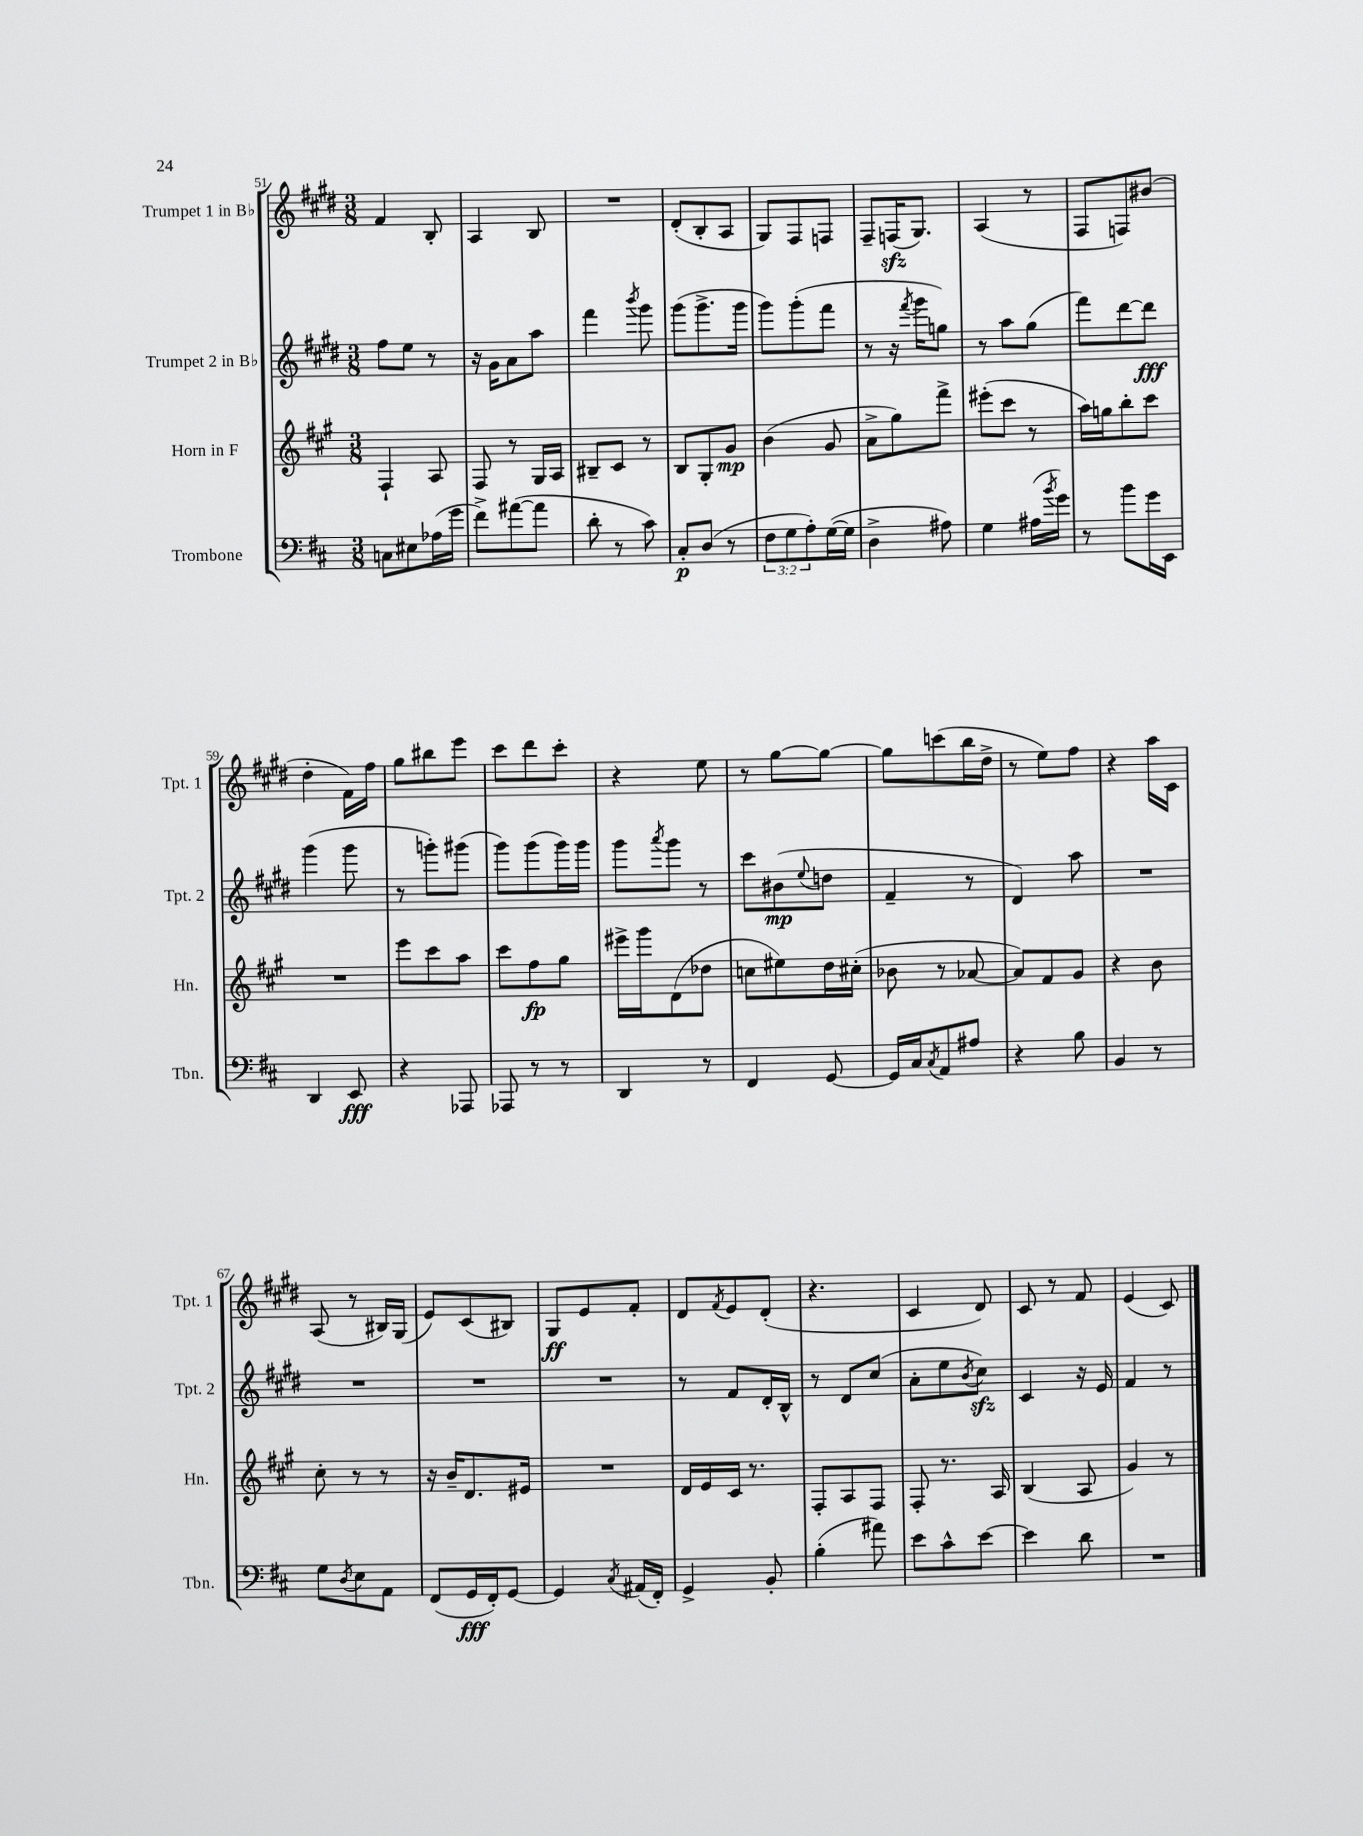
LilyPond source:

<<
\new StaffGroup <<
\new Staff = "s0" \with { instrumentName = "Trumpet 1 in Bb" shortInstrumentName = "Tpt. 1" } {
    \clef treble \key e \major \numericTimeSignature \time 3/8
    fis'4 b8-. |
    a4 b8 |
    R4. |
    dis'8-.( b8-. a8 |
    gis8) fis8 f8 |
    fis8-- f16\sfz( gis8.) |
    a4( r8 |
    fis8 f8) bis'8( |
    dis''4-. fis'16) fis''16 |
    gis''8 bis''8 e'''8 |
    cis'''8 dis'''8 cis'''8-. |
    r4 e''8 |
    r8 gis''8~ gis''8~ |
    gis''8 c'''8( b''16 dis''16-> |
    r8 e''8) fis''8 |
    r4 a''16 cis'16 |
    a8( r8 bis16) gis16( |
    e'8) cis'8( bis8) |
    gis8\ff e'8 fis'8-. |
    dis'8 \acciaccatura { fis'8 } e'8 dis'8-.( |
    r4. |
    cis'4 dis'8) |
    cis'8 r8 fis'8 |
    e'4( cis'8) \bar "|." |
}
\new Staff = "s1" \with { instrumentName = "Trumpet 2 in Bb" shortInstrumentName = "Tpt. 2" } {
    \clef treble \key e \major \numericTimeSignature \time 3/8
    fis''8 e''8 r8 |
    r16 gis'16 a'8 a''8 |
    fis'''4 \acciaccatura { b'''8 } gis'''8 |
    gis'''8( gis'''8.-> gis'''16 |
    gis'''8) gis'''8-.( fis'''8 |
    r8 r16 \acciaccatura { fis'''8 } gis'''16 g''8) |
    r8 a''8 gis''8( |
    fis'''8) dis'''8~ dis'''8\fff |
    gis'''4( gis'''8 |
    r8 g'''8-.) gis'''8( |
    gis'''8) gis'''8( gis'''16) gis'''16 |
    gis'''8 \acciaccatura { a'''8 } gis'''8 r8 |
    cis'''8 bis'8\mp( \appoggiatura { e''8 } d''8 |
    fis'4-- r8 |
    dis'4) a''8 |
    R4. |
    R4. |
    R4. |
    R4. |
    r8 fis'8 dis'16-. b16-^ |
    r8 dis'8 cis''8( |
    a'8-. e''8 \acciaccatura { b'8 } cis''8\sfz) |
    cis'4 r16 e'16 |
    fis'4 r8 \bar "|." |
}
\new Staff = "s2" \with { instrumentName = "Horn in F" shortInstrumentName = "Hn." } {
    \clef treble \key a \major \numericTimeSignature \time 3/8
    fis4-! a8 |
    fis8 r8 gis16 a16 |
    bis8-- cis'8 r8 |
    b8 gis8-. gis'8\mp |
    b'4( gis'8 |
    a'8-> gis''8) fis'''8-> |
    eis'''8-.( cis'''8 r8 |
    a''16) g''16 b''8-. cis'''8 |
    R4. |
    e'''8 cis'''8 a''8 |
    cis'''8 fis''8\fp gis''8 |
    eis'''16-> gis'''16 d'8( des''8 |
    c''8 eis''8) d''16 cis''16-.( |
    bes'8 r8 aes'8~ |
    aes'8) fis'8 gis'8 |
    r4 b'8 |
    cis''8-. r8 r8 |
    r16 b'16-- d'8. eis'16 |
    R4. |
    d'16 e'16 cis'16 r8. |
    fis8-. a8 fis8 |
    fis8-. r8. a16 |
    b4( a8 |
    gis'4) r8 \bar "|." |
}
\new Staff = "s3" \with { instrumentName = "Trombone" shortInstrumentName = "Tbn." } {
    \clef bass \key d \major \numericTimeSignature \time 3/8 \override Staff.TupletNumber.text = #tuplet-number::calc-fraction-text
    c8 eis8 aes16( g'16 |
    fis'8->) ais'8~( ais'8 |
    d'8-. r8 cis'8) |
    cis8-.\p d8( r8 |
    \tuplet 3/2 { fis8 g8 a8-.) } g16~( g16 |
    d4-> ais8) |
    g4 ais16( \acciaccatura { b'8 } g'16) |
    r8 b'8 g'16 e,16 |
    d,4 e,8\fff |
    r4 aes,,8 |
    aes,,8 r8 r8 |
    d,4 r8 |
    fis,4 g,8~ |
    g,16 cis16 \acciaccatura { cis8 } a,8 ais8 |
    r4 b8 |
    b,4 r8 |
    g8 \acciaccatura { d8 } e8 a,8 |
    fis,8( g,16\fff fis,16-.) g,8~ |
    g,4 \acciaccatura { cis8 } ais,16( fis,16-.) |
    g,4-> b,8-. |
    b4-.( ais'8) |
    e'8 cis'8-^ e'8~ |
    e'4 d'8 |
    R4. \bar "|." |
}
>>
>>
\layout { \context { \Score currentBarNumber = #51 } }
